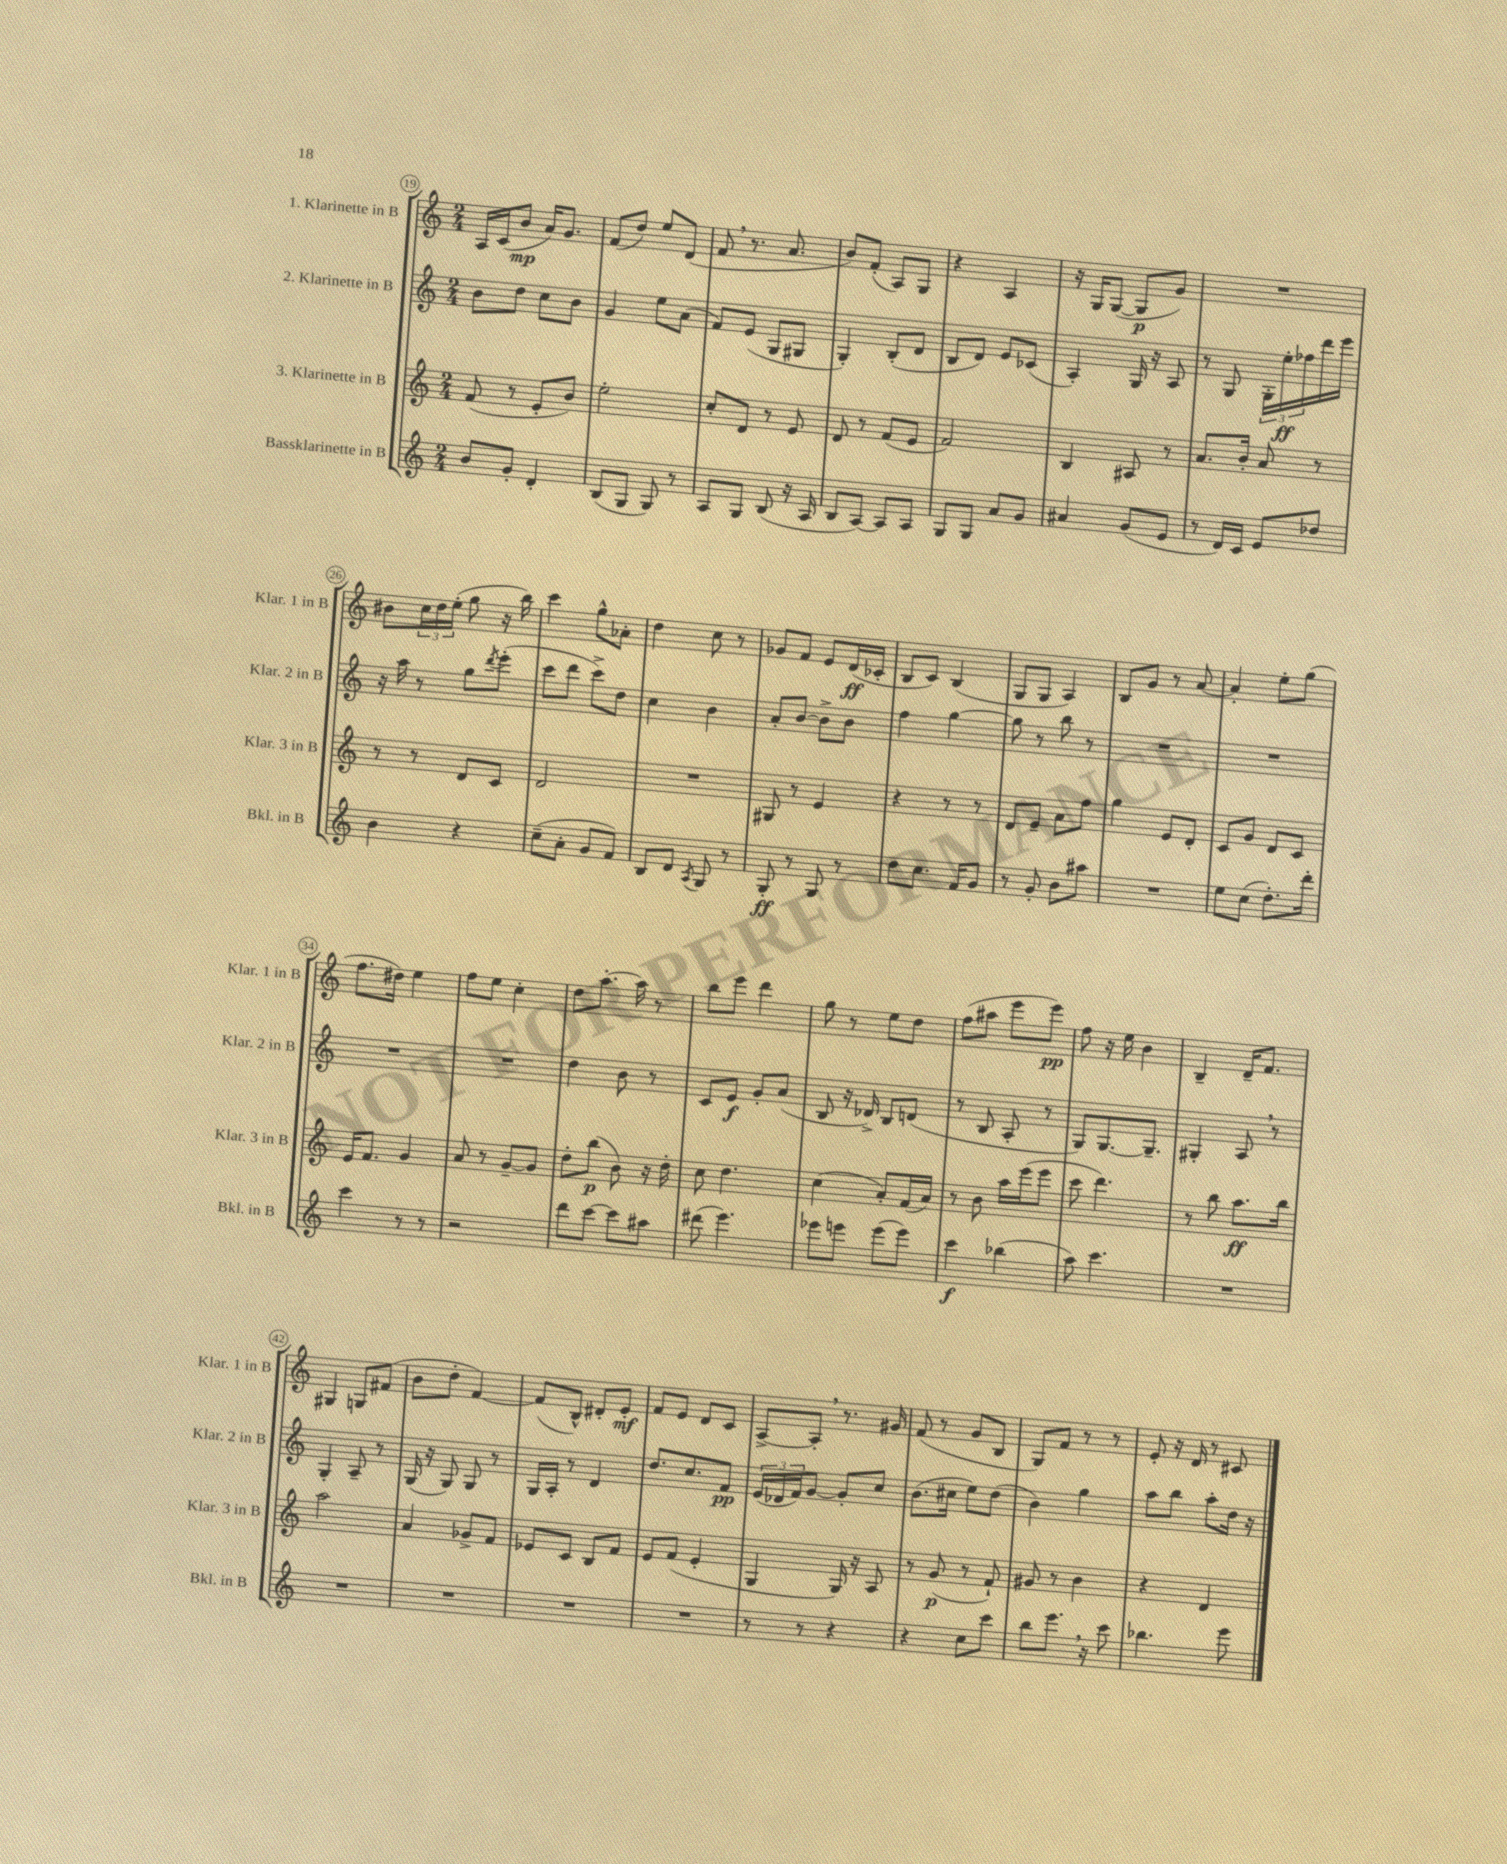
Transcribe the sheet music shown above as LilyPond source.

<<
\new StaffGroup <<
\new Staff = "s0" \with { instrumentName = "1. Klarinette in B" shortInstrumentName = "Klar. 1 in B" } {
    \clef treble \key c \major \numericTimeSignature \time 2/4
    a16 c'16( b'8\mp a'16) g'8. |
    f'8( d''8) e''8 d'8( |
    f'8 \breathe r8. a'8. |
    b'8) f'8-.( a8) g8 |
    r4 a4 |
    r16 g16 g8~( g8\p g'8) |
    R2 |
    bis'8 \tuplet 3/2 { c''16 d''16 e''16-.( } g''8 r16 b''16) |
    c'''4 g''8-^ aes'8-. |
    d''4 c''8 r8 |
    ges'8 f'8 e'8 d'16\ff( ces'16-. |
    b8 c'8) b4( |
    g8 g8 a4) |
    b8 g'8 r8 a'8~ |
    a'4-. e''8-. g''8( |
    f''8. dis''16) e''4 |
    f''8 e''8 c''4-. |
    d''8 a''8.~-. a''16 r8 |
    b''8 e'''8 d'''4 |
    g''8 r8 e''8 d''8 |
    f''8( ais''8 e'''8 e'''8\pp) |
    f''8 r16 e''16 b'4 |
    b4-- d'16-- f'8. |
    gis4 g8 fis'8( |
    b'8 d''8-. f'4~) |
    f'8( b8-^) dis'8-. e'8-.\mf |
    f'8 e'8 d'8 c'8 |
    a8~-> a8-. \breathe r8. gis'16 |
    f'8( r8 g'8 b8 |
    g8) f'8 r8 r8 |
    e'8-. r16 d'16 r8 cis'8 \bar "|." |
}
\new Staff = "s1" \with { instrumentName = "2. Klarinette in B" shortInstrumentName = "Klar. 2 in B" } {
    \clef treble \key c \major \numericTimeSignature \time 2/4
    b'8 d''8 c''8 b'8 |
    g'4 e''8 a'8( |
    f'8) e'8( g8 gis8 |
    g4-.) b8-.( d'8 |
    b8 d'8) e'8 ces'8( |
    a4-.) g16 r16 a8 |
    r8 g8 \tuplet 3/2 { g16-. e''16-.\ff fes''16 } d'''16 e'''16 |
    r16 a''16 r8 g''8 \acciaccatura { d'''8 } e'''8-.( |
    c'''8 d'''8 c'''8->) d''8 |
    c''4 b'4 |
    a'8-. b'8~ b'8-> b'8 |
    f''4 g''4~ |
    g''8 r8 b''8 r8 |
    R2 |
    R2 |
    R2 |
    R2 |
    d''4 b'8 r8 |
    c'8 e'8\f g'8-. a'8( |
    b8 r16 des'16->) b8 d'8( |
    r8 b8 a8-. r8 |
    g8) g8.~ g8.-- |
    gis4-. a8 \breathe r8 |
    g4-. a8-- r8 |
    g16( r16 g8) g8 r8 |
    g16 a16-. r8 d'4 |
    d''8. c''8. f'8\pp |
    \tuplet 3/2 { e'16( des'16 f'16) } g'8~ g'8-. c''8 |
    b'8.( cis''16 e''8) d''8( |
    b'4) g''4 |
    a''8 b''8 a''8-. d''16 r16 \bar "|." |
}
\new Staff = "s2" \with { instrumentName = "3. Klarinette in B" shortInstrumentName = "Klar. 3 in B" } {
    \clef treble \key c \major \numericTimeSignature \time 2/4
    f'8( r8 e'8-. b'8) |
    e''2-. |
    c''8-. d'8 r8 e'8 |
    d'8 r8 f'8( e'8 |
    f'2) |
    b4 ais8 r8 |
    a'8. b'16-. a'8 r8 |
    r8 r8 d'8 c'8 |
    d'2 |
    R2 |
    gis8 r8 e'4 |
    r4 r8 r8 |
    d'8 e'8-- a'8 f''8 |
    g''4 e'8 d'8-. |
    c'8 g'8 d'8 c'8 |
    e'16 f'8. g'4 |
    a'8 r8 g'8~-- g'8 |
    d''8-. b''8\p( b'8) r16 d''16-. |
    c''8 d''4. |
    c''4( a'8-.) f'16( a'16) |
    r8 b'8 a''16 e'''16( e'''8 |
    c'''8 d'''4.) |
    r8 b''8 a''8.\ff b''16 |
    a''2 |
    a'4 ges'8-> f'8 |
    ees'8 c'8 b8 f'8 |
    e'8 f'8( e'4-. |
    g4 g16) r16 a8 |
    r8 g'8\p( r8 f'8-!) |
    gis'8 r8 b'4 |
    r4 d'4 \bar "|." |
}
\new Staff = "s3" \with { instrumentName = "Bassklarinette in B" shortInstrumentName = "Bkl. in B" } {
    \clef treble \key c \major \numericTimeSignature \time 2/4
    b'8 g'8-. d'4-. |
    b8( g8 g8) r8 |
    a8 g8 b8( r16 a16 |
    b8 a8~) a8 a8 |
    g8 g8 a'8 g'8 |
    ais'4 g'8( e'8 |
    r8 d'16) c'16 e'8 des''8 |
    b'4 r4 |
    c''8--( a'8-. g'8 f'8) |
    b8 d'8 \acciaccatura { a8 } g8 r8 |
    g8-.\ff r8 g8 r8 |
    d''8 c''8. f'16 g'8 |
    r8 g'8-. b'8 ais''8 |
    R2 |
    e''8 c''8( d''8.-.) d'''16-. |
    c'''4 r8 r8 |
    r2 |
    d'''8 c'''8~ c'''8 ais''8 |
    dis'''8( e'''4.) |
    ees'''8 e'''8 e'''8( e'''8) |
    c'''4\f bes''4( |
    a''8) c'''4. |
    R2 |
    R2 |
    R2 |
    R2 |
    R2 |
    r8 r8 r4 |
    r4 c''8 c'''8 |
    b''8 e'''8. \breathe r16 c'''8 |
    bes''4. e'''8 \bar "|." |
}
>>
>>
\layout { \context { \Score currentBarNumber = #19 \override BarNumber.stencil = #(make-stencil-circler 0.1 0.3 ly:text-interface::print) } }
